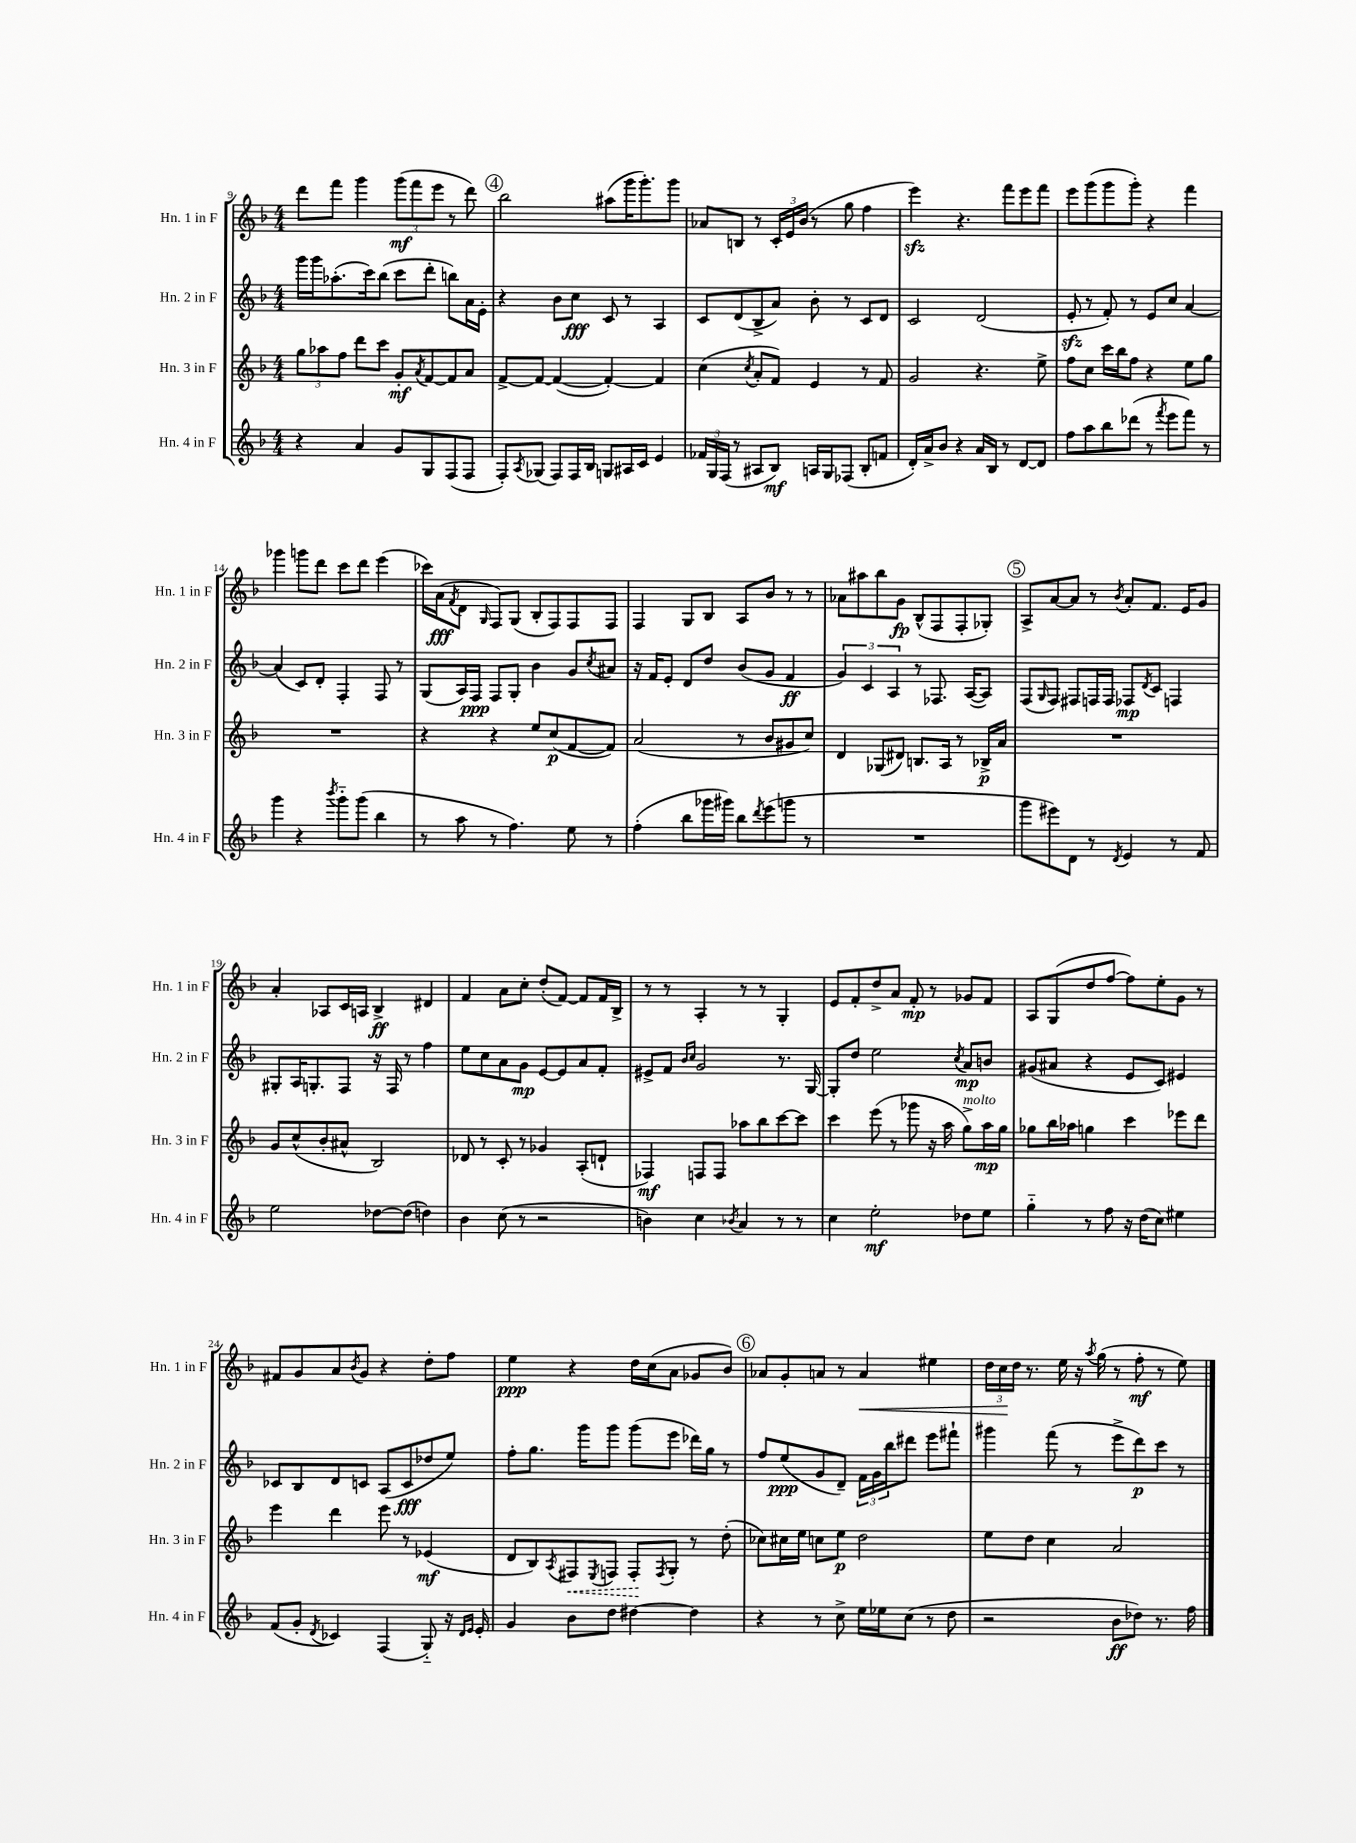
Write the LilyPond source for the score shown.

<<
\new StaffGroup <<
\new Staff = "s0" \with { instrumentName = "Hn. 1 in F" shortInstrumentName = "Hn. 1 in F" } {
    \clef treble \key f \major \numericTimeSignature \time 4/4
    d'''8 f'''8 g'''4 \tuplet 3/2 { g'''8\mf( f'''8 e'''8 } r8 d'''8) |
    \mark \markup { \circle "4" } bes''2 ais''8( g'''16 g'''8.-.) g'''8 |
    aes'8 b8 r8 \tuplet 3/2 { c'16-. e'16 bes'16( } r8 g''8 f''4 |
    e'''4\sfz) r4. f'''8 e'''8 f'''8 |
    e'''8 g'''8( g'''8 g'''8-.) r4 f'''4 |
    ges'''4 g'''8 d'''8 c'''8 d'''8 e'''4( |
    ces'''16) a'16\fff( \acciaccatura { f'8 } d'8 \grace { g16 } f8) g8( bes8-. f8) f8 f8 |
    f4 g8 bes8 a8 bes'8 r8 r8 |
    aes'8 ais''8 bes''8 g'8\fp bes8-^( f8 f8-. ges8-.) |
    \mark \markup { \circle "5" } a8-> a'8~ a'8 r8 \acciaccatura { bes'8 } a'8-. f'8. e'16 g'8 |
    a'4-. aes8 c'16 a16 bes4->\ff dis'4 |
    f'4 a'8 c''8-. d''8-.( f'8~) f'8 f'16 bes16-> |
    r8 r8 a4-. r8 r8 g4-. |
    e'8 f'8-. d''8-> a'8 f'8-.\mp r8 ges'8 f'8 |
    a8 g8( d''8 f''8~ f''8) e''8-. g'8 r8 |
    fis'8 g'8 a'8 \acciaccatura { bes'8 } g'8 r4 d''8-. f''8 |
    e''4\ppp r4 d''16 c''16( a'8 ges'8 bes'8) |
    \mark \markup { \circle "6" } aes'8 g'8-. a'8 r8 a'4\< eis''4 |
    \tuplet 3/2 { d''16 c''16\! d''16 } r8. e''16 r16 \acciaccatura { a''8 } g''16( r8 f''8-.\mf r8 e''8) \bar "|." |
}
\new Staff = "s1" \with { instrumentName = "Hn. 2 in F" shortInstrumentName = "Hn. 2 in F" } {
    \clef treble \key f \major \numericTimeSignature \time 4/4
    g'''16 g'''16 aes''8.-.( c'''16) bes''8( c'''8 d'''8-. b''8) a'16 e'16-. |
    \mark \markup { \circle "4" } r4 bes'8 c''8\fff c'8 r8 a4 |
    c'8 d'8( bes8-> a'8) bes'8-. r8 c'8 d'8 |
    c'2 d'2( |
    e'8-.\sfz r8 f'8-.) r8 e'8 c''8 a'4~ |
    a'4( c'8) d'8-. f4-. f8 r8 |
    g8( a16) f16\ppp f8 g8-. bes'4 g'8 \acciaccatura { c''8 } ais'8 |
    r16 f'16 e'8-. d'8 d''8 bes'8( g'8 f'4\ff |
    \tuplet 3/2 { g'4) c'4 a4 } r8 fes8. a16~( a8) |
    \mark \markup { \circle "5" } f8( \grace { g16 } f8) fis8 f16 f16 fes8\mp \acciaccatura { d'8 } c'8 f4 |
    gis8-. a16 g8.-. f8 r16 f16 r8 f''4 |
    e''8 c''8 a'8 g'8\mp e'8~ e'8 a'8 f'8-. |
    eis'8-> f'8 \grace { bes'16 c''16 } g'2 r8. g16~ |
    g8-. d''8 e''2 \acciaccatura { c''8 } a'8\mp b'8 |
    gis'8( ais'8 r4 e'8 c'8) eis'4 |
    ces'8 bes8 d'8 c'8 a8( c'8\fff des''8 e''8) |
    f''8-. g''8. g'''16 g'''8 g'''8( e'''8 des'''16) g''16 r8 |
    \mark \markup { \circle "6" } f''8 e''8\ppp( g'8 d'8--) \tuplet 3/2 { f'16 g'16 bes''16 } dis'''8 e'''8 fis'''8-! |
    gis'''4 f'''8( r8 e'''8-> d'''8\p) c'''8 r8 \bar "|." |
}
\new Staff = "s2" \with { instrumentName = "Hn. 3 in F" shortInstrumentName = "Hn. 3 in F" } {
    \clef treble \key f \major \numericTimeSignature \time 4/4
    \tuplet 3/2 { g''8 aes''8 f''8 } d'''8 c'''8 g'8-.\mf \acciaccatura { a'8 } f'8~ f'8 a'8 |
    \mark \markup { \circle "4" } f'8~-> f'8~ f'4~( f'4~-.) f'4 |
    c''4( \acciaccatura { c''8 } a'8-. f'8) e'4 r8 f'8 |
    g'2 r4. e''8-> |
    f''8 c''8 c'''16 bes''16 f''8 r4 e''8 g''8 |
    R1 |
    r4 r4 e''8 c''8\p( f'8~ f'8) |
    a'2( r8 bes'8 gis'8 c''8) |
    d'4 ges8( dis'8) b8. a16 r8 bes16->\p a'16 |
    \mark \markup { \circle "5" } R1 |
    g'8 c''8-^( bes'8-. ais'8-^ bes2) |
    des'8 r8 c'8-. r8 ges'4 a8-.( d'8-! |
    fes4\mf) f8 f8 aes''8 bes''8 c'''8~ c'''8 |
    c'''4 e'''8( r8 ges'''8 r16 a''16 g''8->^\markup { \italic "molto" }) a''16\mp g''16 |
    ges''8 bes''16 aes''16 g''4 c'''4 ees'''8 d'''8 |
    e'''4 d'''4 e'''8 r8 ees'4\mf( |
    d'8 bes8) \acciaccatura { a8 } \once \override Hairpin.style = #'dashed-line fis8\< \acciaccatura { e8 } f8 f8-.\! \acciaccatura { f8 } g8-. r8 d''8-.( |
    \mark \markup { \circle "6" } ces''8) cis''16 e''16 c''8 e''8\p d''2 |
    e''8 d''8 c''4 a'2 \bar "|." |
}
\new Staff = "s3" \with { instrumentName = "Hn. 4 in F" shortInstrumentName = "Hn. 4 in F" } {
    \clef treble \key f \major \numericTimeSignature \time 4/4
    r4 a'4 g'8 g8 f8( f8 |
    \mark \markup { \circle "4" } f8-.) \acciaccatura { a8 } ges8( f8) f16 bes16 g8 ais16 c'16 e'4 |
    \tuplet 3/2 { fes'16 g16 f16( } r8 ais8 bes8\mf) a16 g16 fes8( bes8-. f'8 |
    d'16-.) a'16-> bes'8 r4 a'16 bes16 r8 d'8~ d'8 |
    f''8 a''8 bes''8 des'''8( r8 \acciaccatura { f'''8 } e'''8 f'''8) r8 |
    g'''4 r4 \acciaccatura { bes'''8 } g'''8-_ g'''8( bes''4 |
    r8 a''8 r8 f''4.) e''8 r8 |
    f''4-.( bes''8 ges'''16 gis'''16) bes''8 \acciaccatura { d'''8 } e'''8( g'''8 r8 |
    R1 |
    \mark \markup { \circle "5" } g'''8 eis'''8) d'8 r8 \acciaccatura { d'8 } e'4 r8 f'8 |
    e''2 des''8~ des''8( d''4) |
    bes'4 c''8( r8 r2 |
    b'4) c''4 \acciaccatura { bes'8 } a'4 r8 r8 |
    c''4 e''2-.\mf des''8 e''8 |
    g''4-_ r8 f''8 r16 d''16( c''8) eis''4 |
    f'8( g'8-. \acciaccatura { d'8 } ces'4) f4( g8-_) r16 \grace { d'16 e'16 } e'16-. |
    g'4 bes'8 d''8 dis''4~ dis''4 |
    \mark \markup { \circle "6" } r4 r8 c''8-> e''16 ees''16 c''8( r8 d''8 |
    r2 bes'8\ff des''8) r8. f''16 \bar "|." |
}
>>
>>
\layout { \context { \Score currentBarNumber = #9 } }
